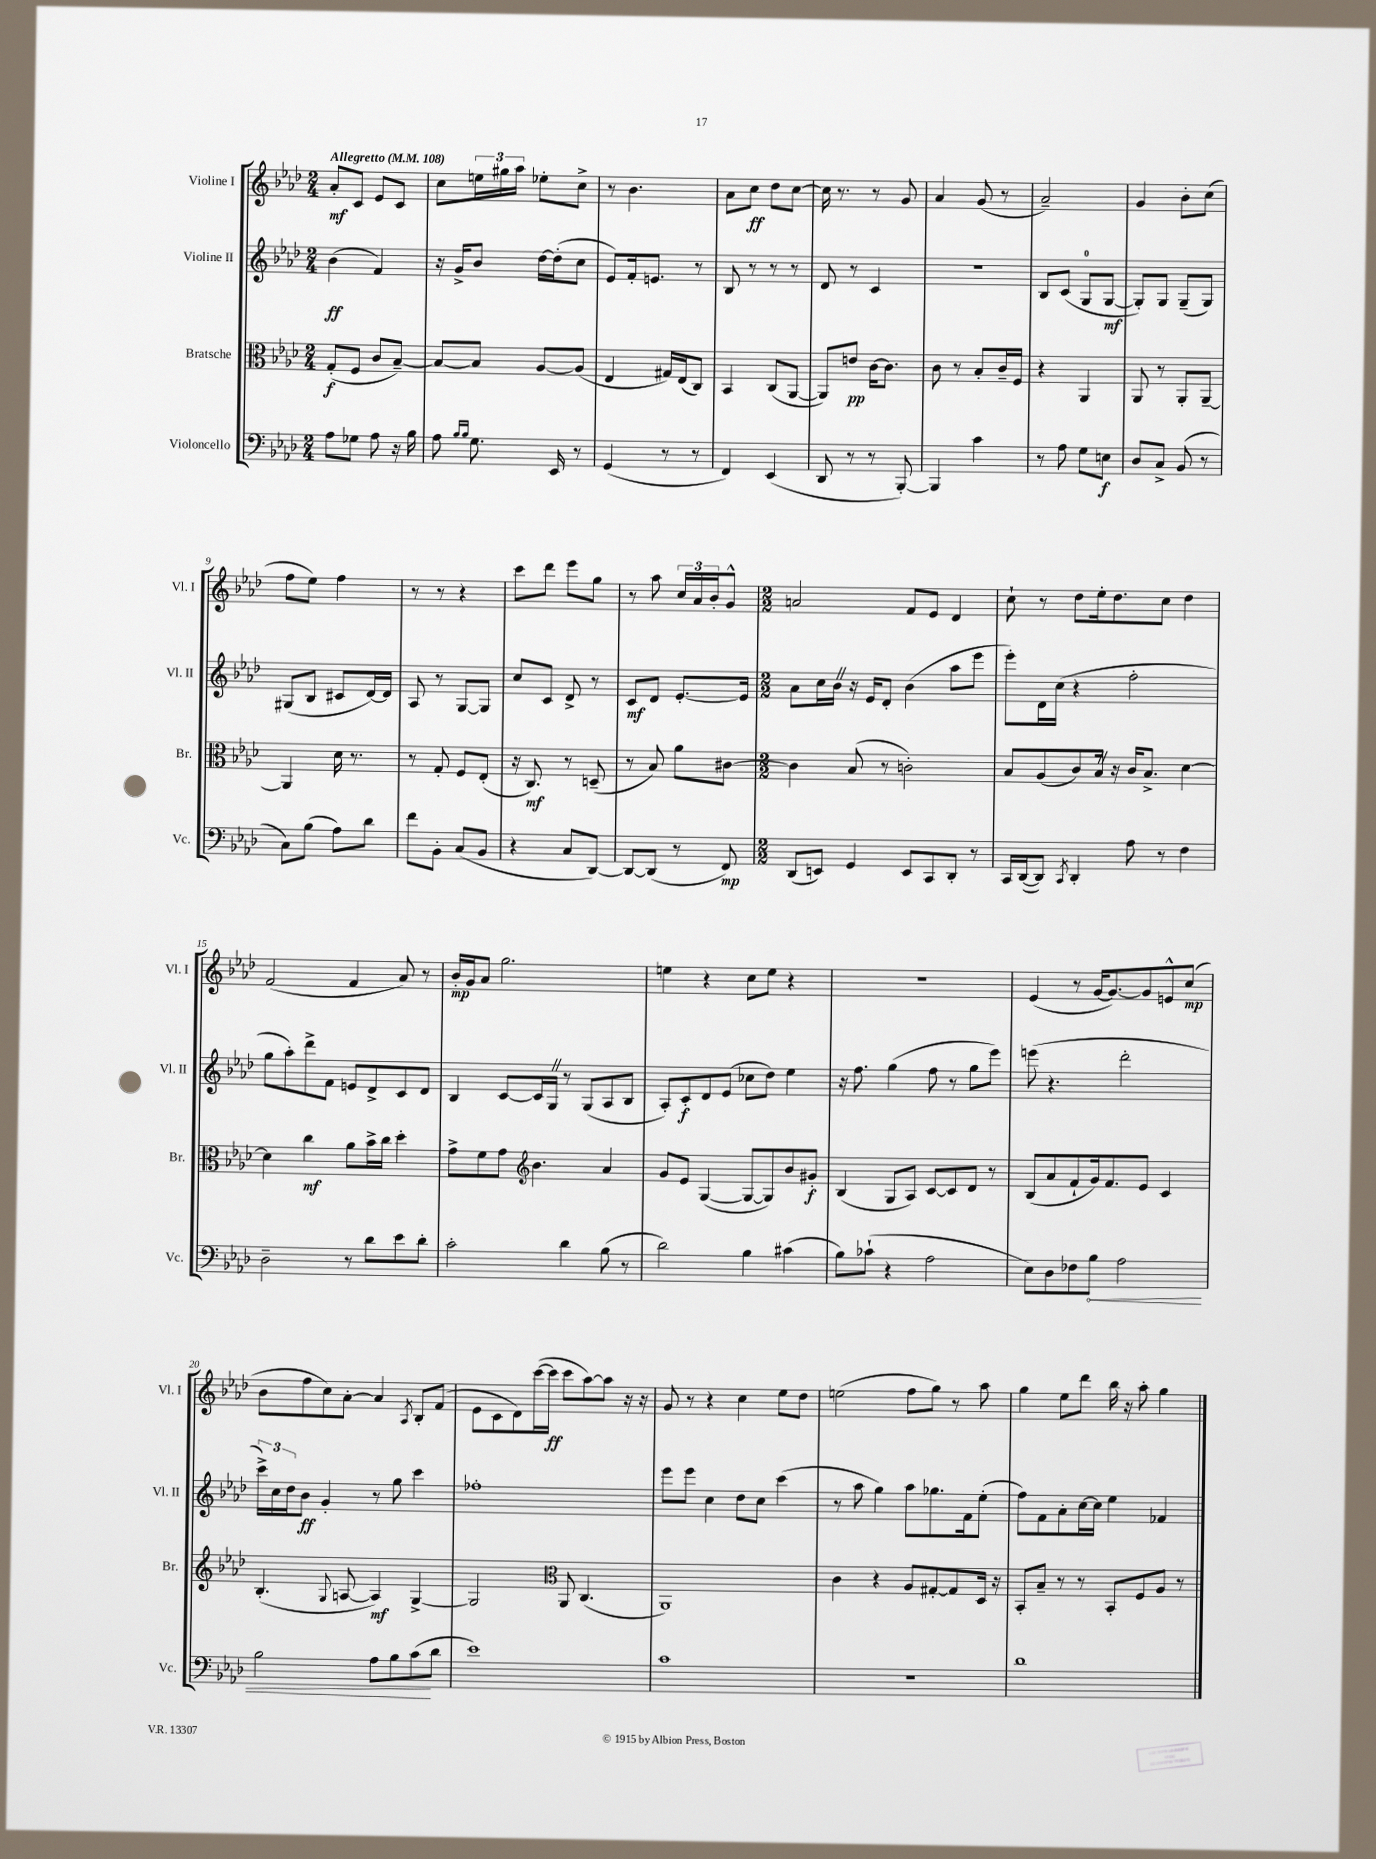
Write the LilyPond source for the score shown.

<<
\new StaffGroup <<
\new Staff = "s0" \with { instrumentName = "Violine I" shortInstrumentName = "Vl. I" } {
    \clef treble \key aes \major \numericTimeSignature \time 2/4 \tempo "Allegretto" 4 = 108
    aes'8-.\mf c'8 ees'8 c'8 |
    c''8 \tuplet 3/2 { e''16 gis''16 aes''16 } ees''8-. c''8-> |
    r8 bes'4. |
    aes'8 c''8\ff des''8 c''8~ |
    c''16 r8. r8 g'8 |
    aes'4 g'8( r8 |
    aes'2--) |
    g'4 bes'8-. c''8( |
    f''8 ees''8) f''4 |
    r8 r8 r4 |
    c'''8 des'''8 ees'''8 g''8 |
    r8 aes''8 \tuplet 3/2 { c''16 aes'16 bes'16-. } g'8-^ |
    \numericTimeSignature \time 2/2 a'2 f'8 ees'8 des'4 |
    c''8-! r8 des''8 ees''16-. des''8. c''8 des''4 |
    f'2( f'4 aes'8) r8 |
    bes'16-.\mp g'16 aes'8 g''2. |
    e''4 r4 c''8 e''8 r4 |
    R1 |
    ees'4( r8 g'16~ g'8.~) g'8 e'8-^ c''8\mp( |
    bes'8 f''8 c''8) aes'8~-. aes'4 \acciaccatura { aes8 } bes8-. f'8( |
    ees'8 c'8 des'8) c'''16~( c'''16\ff c'''8 aes''8~) aes''8 r16 r16 |
    g'8 r8 r4 c''4 ees''8 des''8 |
    e''2( f''8 g''8) r8 aes''8 |
    g''4 ees''8 des'''8 bes''16 r16 aes''8-. g''4 \bar "|." |
}
\new Staff = "s1" \with { instrumentName = "Violine II" shortInstrumentName = "Vl. II" } {
    \clef treble \key aes \major \numericTimeSignature \time 2/4
    bes'4\ff( f'4) |
    r16 g'16-> bes'8 des''16~ des''16-.( c''8 |
    ees'8) f'16-. e'8. r8 |
    bes8 r8 r8 r8 |
    des'8 r8 c'4 |
    R2 |
    bes8 c'8( g8-0 g8~\mf |
    g8-.) g8 g8--( g8) |
    gis8( bes8 cis'8 des'16~) des'16 |
    aes8 r8 g8~ g8 |
    c''8 c'8 des'8-> r8 |
    c'8\mf des'8 ees'8.~-. ees'16 |
    \numericTimeSignature \time 2/2 aes'8 c''16 bes'16 \once \override BreathingSign.text = \markup { \musicglyph "scripts.caesura.straight" } \breathe r16 ees'16 des'8-. bes'4( aes''8 ees'''8 |
    ees'''8-.) des'16 c''16( r4 f''2-. |
    g''8 aes''8-.) des'''8-> f'8 e'8 des'8-> c'8 des'8 |
    bes4 c'8~ c'16 g16 \once \override BreathingSign.text = \markup { \musicglyph "scripts.caesura.straight" } \breathe r8 g8( aes8 bes8 |
    aes8-.) c'8-.\f des'8 ees'8( ces''8 des''8) ees''4 |
    r16 f''8. g''4( f''8 r8 g''8 ees'''8) |
    e'''8( r4. des'''2-. |
    \tuplet 3/2 { c'''16->) c''16 des''16 } bes'8\ff g'4-. r8 g''8 c'''4 |
    fes''1-. |
    ees'''8 ees'''8 c''4 des''8 c''8 c'''4( |
    r8 aes''8 g''4) aes''8 ges''8. f'16 ees''8-.( |
    f''8) f'8 aes'8-. c''16~ c''16 ees''4 fes'4 \bar "|." |
}
\new Staff = "s2" \with { instrumentName = "Bratsche" shortInstrumentName = "Br." } {
    \clef alto \key aes \major \numericTimeSignature \time 2/4
    g8-.\f( f8 c'8 bes8~--) |
    bes8~ bes8 aes8~ aes8( |
    ees4 gis16) ees16( c8) |
    bes,4 c8( aes,8~ |
    aes,8) e'8\pp c'16~ c'8. |
    c'8 r8 bes8-. c'16-- f16 |
    r4 aes,4 |
    aes,8 r8 aes,8-. aes,8~-- |
    aes,4 des'16 r8. |
    r8 g8-. f8 ees8-.( |
    r16 c8.\mf) r8 d8--( |
    r8 bes8) aes'8 cis'8~ |
    \numericTimeSignature \time 2/2 cis'4 bes8( r8 c'2-.) |
    bes8 aes8( c'8) bes16 \once \override BreathingSign.text = \markup { \musicglyph "scripts.caesura.straight" } \breathe r16 c'16 bes8.-> des'4~ |
    des'4 c''4\mf aes'8 bes'16-> c''16 des''4-. |
    g'8-> f'8 g'8 \clef treble bes'4. aes'4 |
    g'8 ees'8 g4~( g8~ g8) bes'8 gis'8-.\f |
    bes4( g8 aes8) c'8~ c'8 des'8 r8 |
    bes8( aes'8 f'8-! g'16) f'8. ees'8 c'4 |
    bes4.-.( \appoggiatura { g8 } a8~ a4\mf) g4~-> |
    g2 \clef alto aes,8 c4.( |
    aes,1) |
    c'4 r4 aes8 gis8~-. gis8 des16 r16 |
    bes,8-. bes8-- r8 r8 bes,8-. f8 aes8 r8 \bar "|." |
}
\new Staff = "s3" \with { instrumentName = "Violoncello" shortInstrumentName = "Vc." } {
    \clef bass \key aes \major \numericTimeSignature \time 2/4
    aes8 ges8 aes8 r16 bes16 |
    aes8 \grace { bes16 bes16 } g8. ees,16 r8 |
    g,4( r8 r8 |
    f,4) ees,4( |
    des,8 r8 r8 bes,,8~-.) |
    bes,,4 c'4 |
    r8 aes8 g8 e8\f |
    des8 c8-> bes,8( r8 |
    c8) bes8( aes8) des'8 |
    f'8 bes,8-. c8( bes,8 |
    r4 c8 des,8~) |
    des,8~ des,8( r8 f,8\mp) |
    \numericTimeSignature \time 2/2 des,8( e,8) g,4 e,8 c,8 des,8-. r8 |
    c,16 des,16~( des,8) \acciaccatura { c,8 } des,4-. aes8 r8 f4 |
    des2-- r8 des'8 ees'8 des'8-. |
    c'2-. des'4 bes8( r8 |
    des'2) bes4 cis'4( |
    bes8) ces'8-!( r4 aes2 |
    ees8) des8 fes8 \once \override Hairpin.circled-tip = ##t bes8\< aes2 |
    bes2 aes8 bes8 c'8\!( des'8 |
    ees'1) |
    c'1 |
    R1 |
    des'1 \bar "|." |
}
>>
>>
